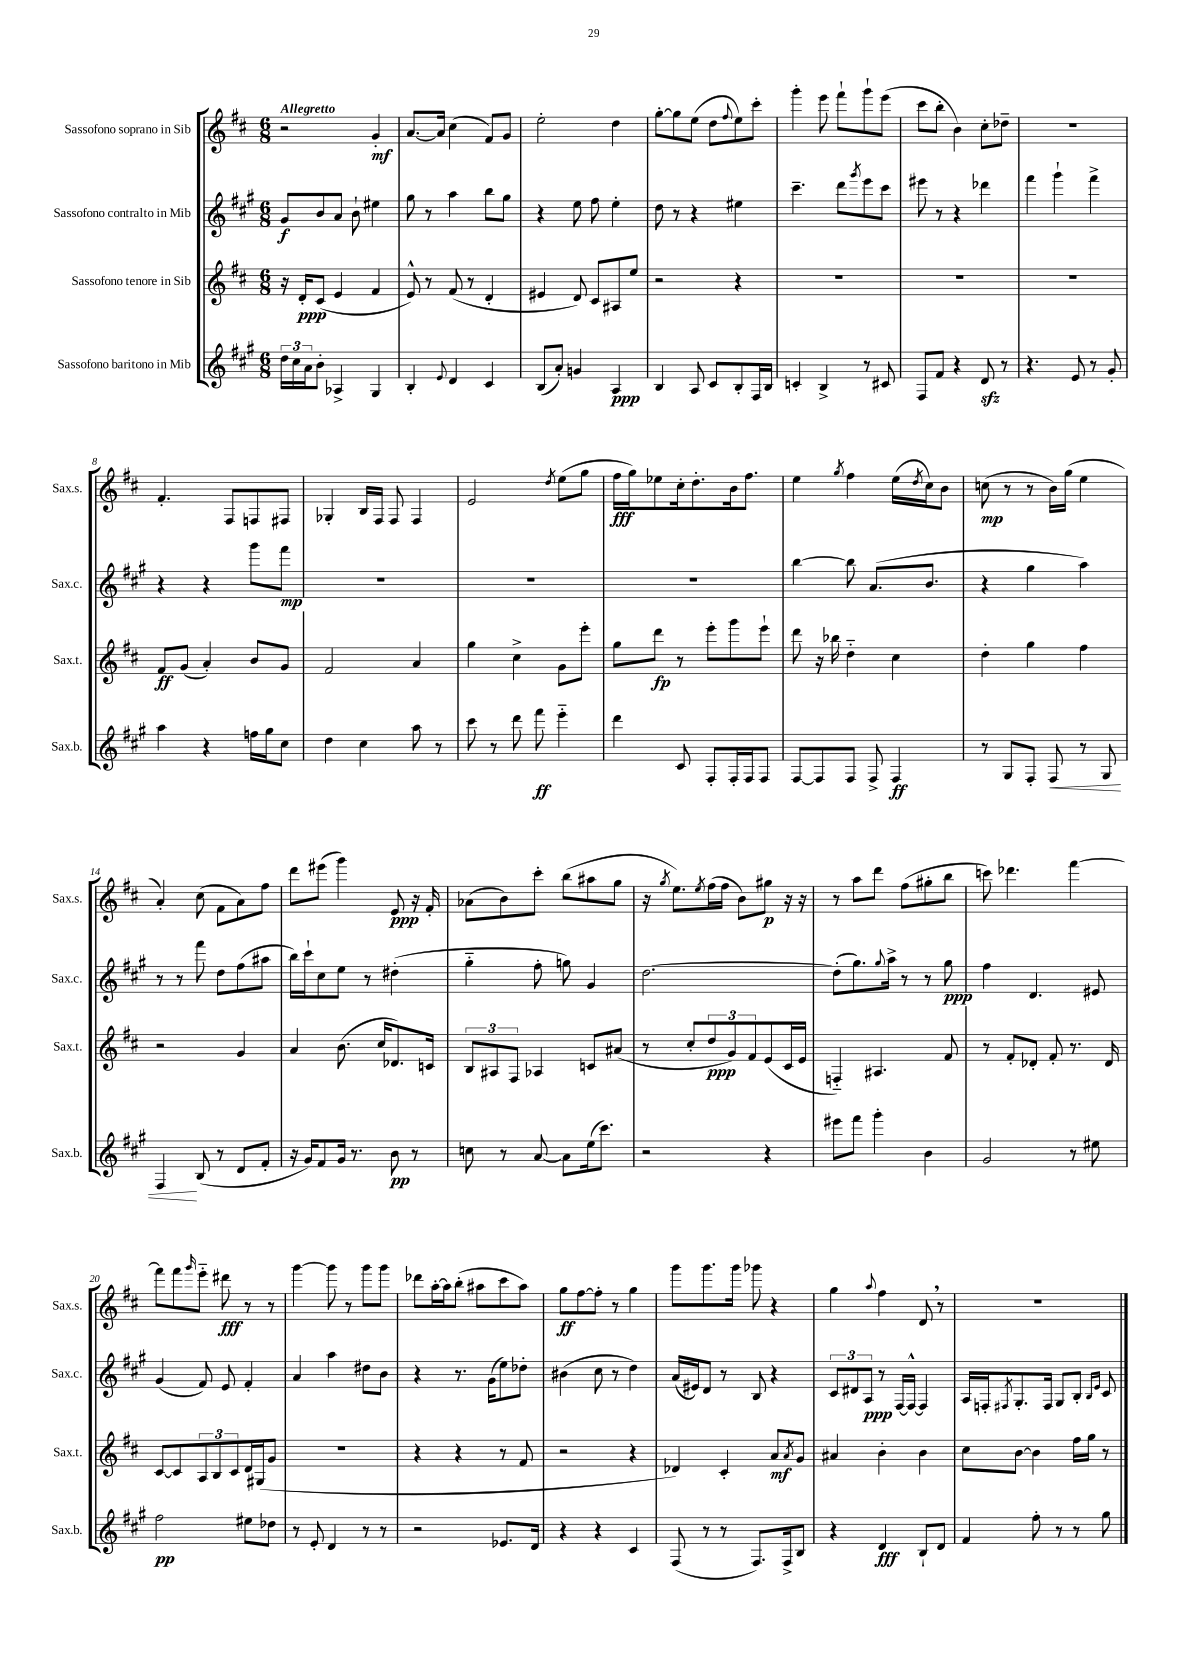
<<
\new StaffGroup <<
\new Staff = "s0" \with { instrumentName = "Sassofono soprano in Sib" shortInstrumentName = "Sax.s." } {
    \clef treble \key d \major \numericTimeSignature \time 6/8 \tempo "Allegretto"
    r2 g'4-.\mf |
    a'8.~ a'16 cis''4( fis'8) g'8 |
    e''2-. d''4 |
    g''8~-. g''8 e''8( d''8 \appoggiatura { fis''8 } e''8) cis'''8-. |
    g'''4-. e'''8 fis'''8-! g'''8-! e'''8( |
    cis'''8 b''8-. b'4) cis''8-. des''8-- |
    R2. |
    fis'4.-. fis8 f8 fis8 |
    ges4-. b16 fis16 fis8 fis4 |
    e'2 \acciaccatura { d''8 } e''8( g''8 |
    fis''16\fff g''16) ees''8 cis''16-. d''8.-. b'16 fis''8. |
    e''4 \acciaccatura { g''8 } fis''4 e''16( \acciaccatura { d''8 } cis''16) b'8 |
    c''8\mp( r8 r8 b'16) g''16( e''4 |
    a'4-.) cis''8( fis'8 a'8) fis''8 |
    d'''8 eis'''8( g'''4) e'8\ppp r16 fis'16-. |
    aes'8( b'8) cis'''8-. b''8( ais''8 g''8 |
    r16 \acciaccatura { g''8 } e''8.) \acciaccatura { e''8 } fis''16( fis''16 b'8) gis''8\p r16 r16 |
    r8 a''8 d'''8 fis''8( gis''8-. b''8 |
    c'''8) des'''4. fis'''4~ |
    fis'''8 fis'''8 \grace { g'''16 } e'''8-_ dis'''8\fff r8 r8 |
    g'''4~ g'''8 r8 g'''8 g'''8 |
    des'''8 a''16~-. a''16 b''8-.( ais''8 cis'''8 ais''8) |
    g''8\ff fis''8~ fis''8-. r8 g''4 |
    g'''8 g'''8. g'''16 ges'''8 r4 |
    g''4 \appoggiatura { a''8 } fis''4 d'8 \breathe r8 |
    R2. \bar "|." |
}
\new Staff = "s1" \with { instrumentName = "Sassofono contralto in Mib" shortInstrumentName = "Sax.c." } {
    \clef treble \key a \major \numericTimeSignature \time 6/8
    gis'8\f b'8 a'8 b'8-! eis''4 |
    gis''8 r8 a''4 b''8 gis''8 |
    r4 e''8 fis''8 e''4-. |
    d''8 r8 r4 eis''4 |
    cis'''4.-- d'''8 \acciaccatura { gis'''8 } e'''8 cis'''8 |
    eis'''8 r8 r4 des'''4 |
    fis'''4 gis'''4-! fis'''4-> |
    r4 r4 gis'''8 fis'''8\mp |
    R2. |
    R2. |
    R2. |
    b''4~ b''8 a'8.( b'8. |
    r4 gis''4 a''4) |
    r8 r8 fis'''8 d''8 fis''8( ais''8 |
    b''16) cis'''16-! cis''8 e''8 r8 dis''4-.( |
    gis''4-_ fis''8-. g''8) gis'4 |
    d''2.~ |
    d''8-.( gis''8.) \appoggiatura { gis''8 } a''16-> r8 r8 gis''8\ppp |
    fis''4 d'4. eis'8 |
    gis'4( fis'8) e'8 fis'4-. |
    a'4 a''4 dis''8 b'8 |
    r4 r8. gis'16( e''8) des''8-. |
    bis'4( cis''8 r8 d''4) |
    a'16( eis'16) d'8 r8 b8 r4 |
    \tuplet 3/2 { cis'8 dis'8 a8\ppp } r8 fis16~ fis16~-^ fis4 |
    a16 f16-. \acciaccatura { fis8 } gis8.-. fis16 gis8 b8-. \grace { b16 e'16 } cis'8 \bar "|." |
}
\new Staff = "s2" \with { instrumentName = "Sassofono tenore in Sib" shortInstrumentName = "Sax.t." } {
    \clef treble \key d \major \numericTimeSignature \time 6/8
    r16 d'16-.\ppp cis'8( e'4 fis'4 |
    e'8-^) r8 fis'8( r8 d'4-. |
    eis'4 d'8) cis'8 ais8 e''8 |
    r2 r4 |
    R2. |
    R2. |
    R2. |
    fis'8\ff g'8( a'4-.) b'8 g'8 |
    fis'2 a'4 |
    g''4 cis''4-> g'8 e'''8-. |
    g''8 d'''8\fp r8 e'''8-. g'''8 e'''8-! |
    d'''8 r16 bes''16 d''4-_ cis''4 |
    d''4-. g''4 fis''4 |
    r2 g'4 |
    a'4 b'8.( cis''16 des'8.) c'16 |
    \tuplet 3/2 { b8 ais8 fis8 } aes4 c'8 ais'8( |
    r8 cis''8-. \tuplet 3/2 { d''8\ppp g'8) fis'8 } e'8( cis'16 e'16 |
    f4-_) ais4. fis'8 |
    r8 fis'8-. des'8-. fis'8-. r8. des'16 |
    cis'8~ cis'8 \tuplet 3/2 { a8 b8 cis'8 } d'16 gis16( g'8 |
    R2. |
    r4 r4 r8 fis'8 |
    r2 r4 |
    des'4) cis'4-. a'8\mf \acciaccatura { a'8 } g'8 |
    ais'4 b'4-. b'4 |
    cis''8 b'8~ b'4 fis''16 g''16 r8 \bar "|." |
}
\new Staff = "s3" \with { instrumentName = "Sassofono baritono in Mib" shortInstrumentName = "Sax.b." } {
    \clef treble \key a \major \numericTimeSignature \time 6/8
    \tuplet 3/2 { d''16 cis''16 a'16 } b'8-. aes4-> gis4 |
    b4-. \appoggiatura { e'8 } d'4 cis'4 |
    b8( a'8-.) g'4 a4\ppp |
    b4 a8 cis'8 b8-. fis16 b16 |
    c'4-. b4-> r8 cis'8 |
    fis8 fis'8 r4 d'8\sfz r8 |
    r4. e'8 r8 gis'8-. |
    a''4 r4 f''16 gis''16 cis''8 |
    d''4 cis''4 a''8 r8 |
    cis'''8 r8 d'''8 fis'''8\ff e'''4-_ |
    d'''4 cis'8 fis8-. fis16-. fis16 fis8 |
    fis8~ fis8 fis8 fis8-> fis4\ff |
    r8 gis8 fis8-. fis8\< r8 gis8 |
    fis4\! b8( r8 d'8 fis'8-. |
    r16 gis'16) fis'8 gis'16 r8. b'8\pp r8 |
    c''8 r8 a'8~ a'8 e''16( cis'''8.) |
    r2 r4 |
    eis'''8 fis'''8 gis'''4-. b'4 |
    gis'2 r8 eis''8 |
    fis''2\pp eis''8 des''8 |
    r8 e'8-. d'4 r8 r8 |
    r2 ees'8. d'16 |
    r4 r4 cis'4 |
    fis8( r8 r8 fis8.) fis16-> b8 |
    r4 d'4\fff b8-! d'8 |
    fis'4 fis''8-. r8 r8 gis''8 \bar "|." |
}
>>
>>
